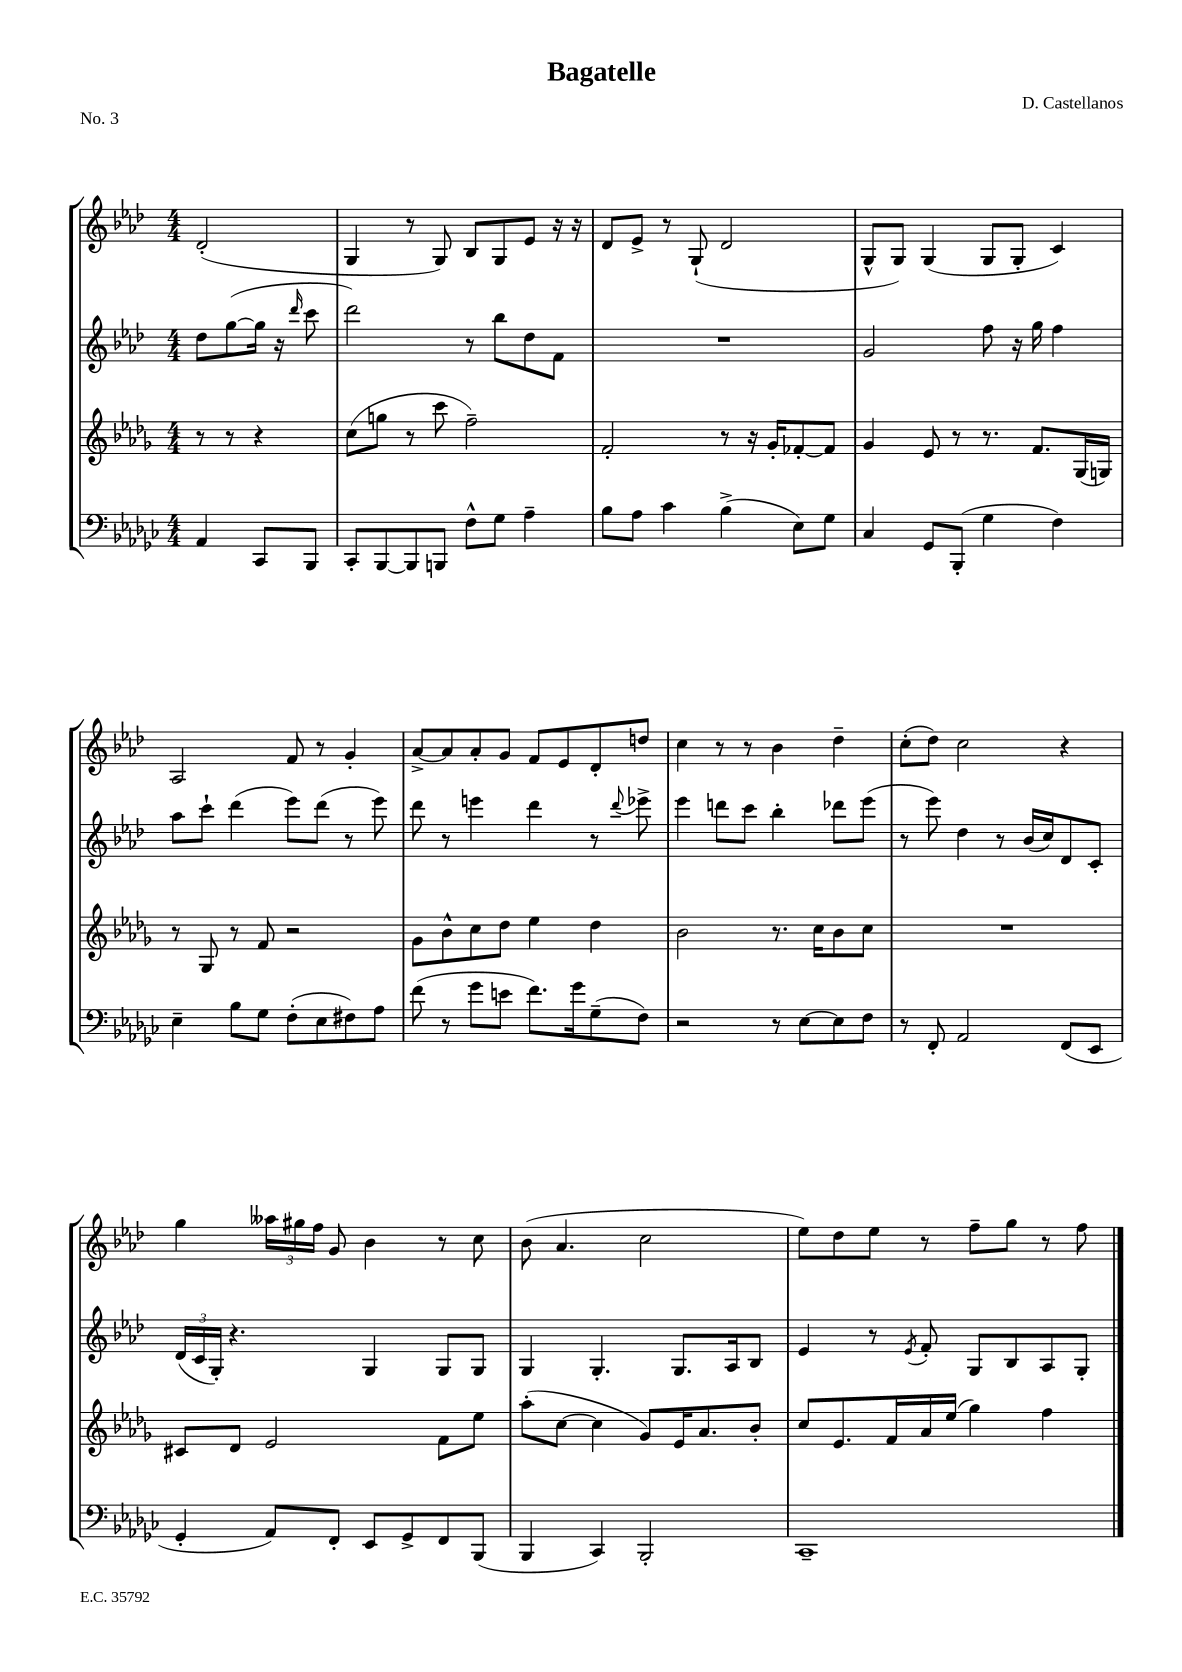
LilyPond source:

\header { title = "Bagatelle" composer = "D. Castellanos" piece = "No. 3" }
<<
\new StaffGroup <<
\new Staff = "s0" {
    \clef treble \key aes \major \numericTimeSignature \time 4/4 \partial 2
    \autoBeamOff des'2-.( |
    g4 r8 g8) bes8[ g8 ees'8] r16 r16 |
    des'8[ ees'8]-> r8 g8-!( des'2 |
    g8[-^ g8]) g4( g8[ g8]-. c'4) |
    aes2 f'8 r8 g'4-. |
    aes'8[~-> aes'8 aes'8-. g'8] f'8[ ees'8 des'8-. d''8] |
    c''4 r8 r8 bes'4 des''4-- |
    c''8[-.( des''8]) c''2 r4 |
    g''4 \tuplet 3/2 { aeses''16[ gis''16 f''16] } g'8 bes'4 r8 c''8 |
    bes'8( aes'4. c''2 |
    ees''8[) des''8 ees''8] r8 f''8[-- g''8] r8 f''8 \bar "|." |
}
\new Staff = "s1" {
    \clef treble \key aes \major \numericTimeSignature \time 4/4 \partial 2
    \autoBeamOff des''8[ g''8~( g''16] r16 \grace { des'''16 } c'''8 |
    des'''2) r8 bes''8[ des''8 f'8] |
    R1 |
    g'2 f''8 r16 g''16 f''4 |
    aes''8[ c'''8]-! des'''4( ees'''8[) des'''8]( r8 ees'''8) |
    des'''8 r8 e'''4 des'''4 r8 \appoggiatura { des'''8 } ees'''8-> |
    ees'''4 d'''8[ c'''8] bes''4-. des'''8[ ees'''8]( |
    r8 ees'''8) des''4 r8 bes'16[( c''16) des'8 c'8]-. |
    \tuplet 3/2 { des'16[( c'16 g16]-.) } r4. g4 g8[ g8] |
    g4 g4.-. g8.[ aes16 bes8] |
    ees'4 r8 \acciaccatura { ees'8 } f'8-. g8[ bes8 aes8 g8]-. \bar "|." |
}
\new Staff = "s2" {
    \clef treble \key des \major \numericTimeSignature \time 4/4 \partial 2
    \autoBeamOff r8 r8 r4 |
    c''8[( g''8] r8 c'''8 f''2--) |
    f'2-. r8 r16 ges'16[-. fes'8~-. fes'8] |
    ges'4 ees'8 r8 r8. f'8.[ ges16( g16]) |
    r8 ges8 r8 f'8 r2 |
    ges'8[ bes'8-^ c''8 des''8] ees''4 des''4 |
    bes'2 r8. c''16[ bes'8 c''8] |
    R1 |
    cis'8[ des'8] ees'2 f'8[ ees''8] |
    aes''8[-.( c''8]~ c''4 ges'8[) ees'16 aes'8. bes'8]-. |
    c''8[ ees'8. f'16 aes'16 ees''16]( ges''4) f''4 \bar "|." |
}
\new Staff = "s3" {
    \clef bass \key ges \major \numericTimeSignature \time 4/4 \partial 2
    \autoBeamOff aes,4 ces,8[ bes,,8] |
    ces,8[-. bes,,8~ bes,,8 b,,8] f8[-^ ges8] aes4-- |
    bes8[ aes8] ces'4 bes4->( ees8[) ges8] |
    ces4 ges,8[ bes,,8]-.( ges4 f4) |
    ees4-- bes8[ ges8] f8[-.( ees8 fis8) aes8] |
    f'8( r8 ges'8[ e'8] f'8.[) ges'16 ges8--( f8]) |
    r2 r8 ees8[~ ees8 f8] |
    r8 f,8-. aes,2 f,8[( ees,8] |
    ges,4-. aes,8[) f,8]-. ees,8[ ges,8-> f,8 bes,,8]( |
    bes,,4 ces,4) bes,,2-. |
    ces,1-- \bar "|." |
}
>>
>>
\layout { \context { \Score \remove "Bar_number_engraver" } }
